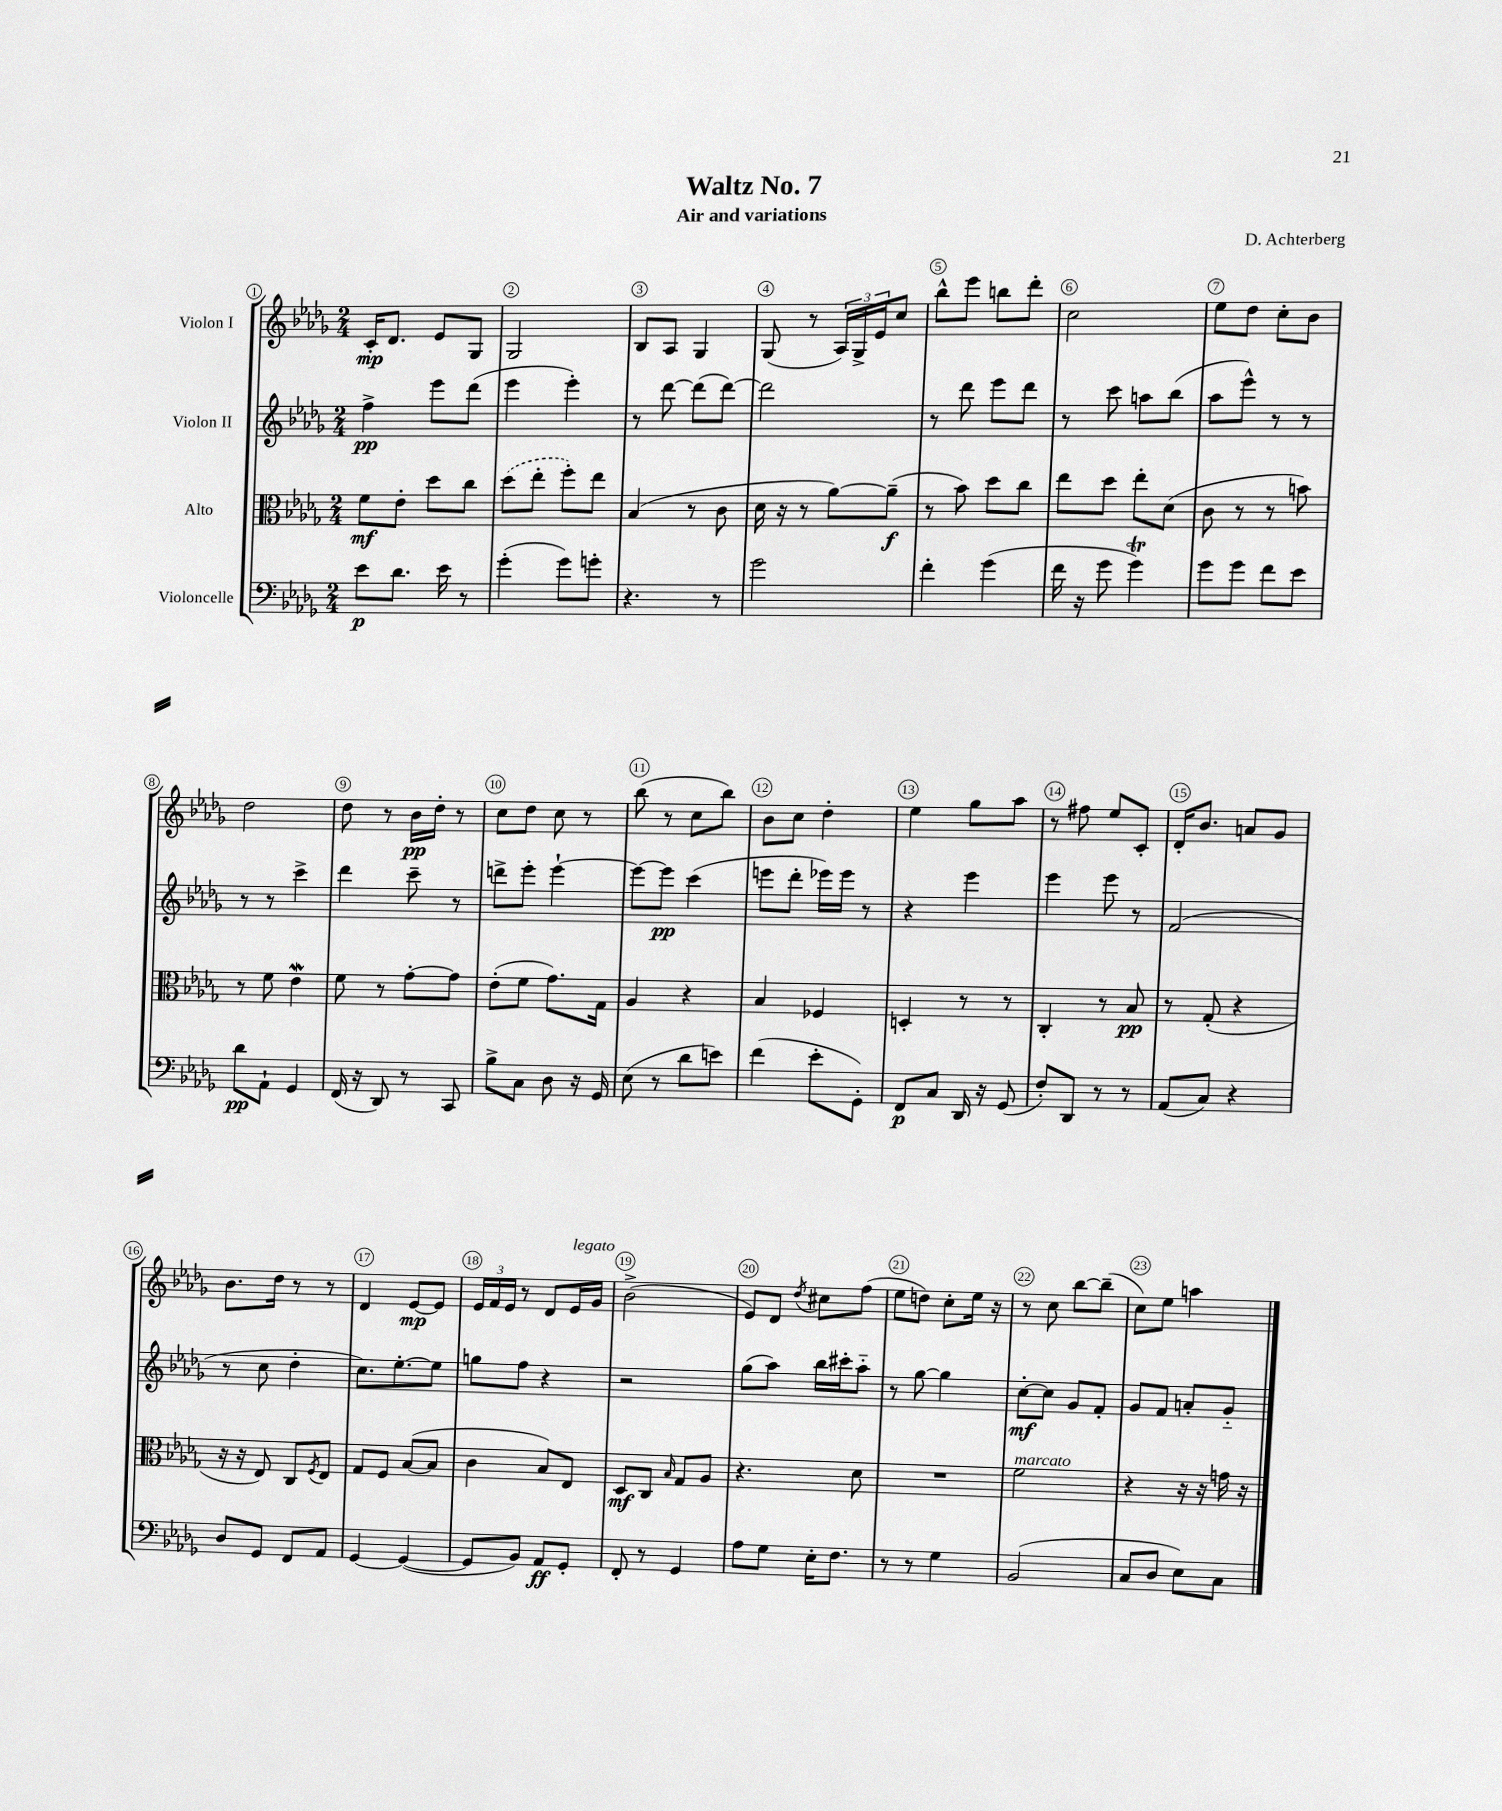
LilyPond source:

\header { title = "Waltz No. 7" composer = "D. Achterberg" subtitle = "Air and variations" }
<<
\new StaffGroup <<
\new Staff = "s0" \with { instrumentName = "Violon I" } {
    \clef treble \key des \major \numericTimeSignature \time 2/4
    c'16-.\mp des'8. ees'8 ges8 |
    ges2 |
    bes8 aes8 ges4 |
    ges8( r8 \tuplet 3/2 { aes16) ges16-> ees'16 } c''8 |
    bes''8-^ ees'''8 b''8 des'''8-. |
    c''2 |
    ees''8 des''8 c''8-. bes'8 |
    des''2 |
    des''8 r8 bes'16\pp des''16-. r8 |
    c''8 des''8 c''8 r8 |
    bes''8( r8 c''8 bes''8) |
    bes'8 c''8 des''4-. |
    ees''4 ges''8 aes''8 |
    r8 fis''8 ees''8 c'8-. |
    des'16-. bes'8. a'8 ges'8 |
    bes'8. des''16 r8 r8 |
    des'4 ees'8~\mp ees'8 |
    \tuplet 3/2 { ees'16 f'16 ees'16 } r8 des'8 ees'16^\markup { \italic "legato" } ges'16 |
    bes'2->( |
    ees'8) des'8 \acciaccatura { des''8 } cis''8 f''8( |
    ees''8 d''8) c''8-. ees''16 r16 |
    r8 c''8 bes''8~ bes''8--( |
    c''8) ees''8 a''4 \bar "|." |
}
\new Staff = "s1" \with { instrumentName = "Violon II" } {
    \clef treble \key des \major \numericTimeSignature \time 2/4
    f''4->\pp ees'''8 des'''8( |
    ees'''4 ees'''4-.) |
    r8 des'''8~ des'''8( des'''8~) |
    des'''2 |
    r8 des'''8 ees'''8 des'''8 |
    r8 c'''8 a''8 bes''8( |
    aes''8 ees'''8-^) r8 r8 |
    r8 r8 c'''4-> |
    des'''4 c'''8-- r8 |
    d'''8-> ees'''8-. ees'''4~-! |
    ees'''8~ ees'''8\pp c'''4( |
    e'''8 des'''8-. ees'''16) ees'''16 r8 |
    r4 ees'''4 |
    ees'''4 ees'''8 r8 |
    f'2( |
    r8 c''8 des''4-. |
    c''8.) ees''8.~-. ees''8 |
    g''8 f''8 r4 |
    r2 |
    ges''8( aes''8) bes''16 cis'''16-. aes''8-_ |
    r8 ges''8~ ges''4 |
    c''8~-.\mf c''8 ges'8 f'8-. |
    ges'8 f'8 a'8-. ges'8-_ \bar "|." |
}
\new Staff = "s2" \with { instrumentName = "Alto" } {
    \clef alto \key des \major \numericTimeSignature \time 2/4
    f'8\mf ees'8-. des''8 c''8 |
    \once \slurDashed des''8( ees''8-. f''8-.) ees''8 |
    bes4( r8 c'8 |
    des'16 r16 r8 aes'8~) aes'8--\f( |
    r8 bes'8) des''8 c''8 |
    ees''8 des''8 ees''8-. des'8( |
    c'8 r8 r8 b'8) |
    r8 f'8 ees'4\mordent |
    f'8 r8 ges'8~-. ges'8 |
    ees'8-.( f'8 ges'8.) ges16 |
    aes4 r4 |
    bes4 fes4 |
    d4-. r8 r8 |
    c4-. r8 bes8\pp |
    r8 ges8-.( r4 |
    r16 r16 ees8) c8 \acciaccatura { f8 } ees8 |
    ges8 f8 bes8~( bes8 |
    c'4 bes8) ees8 |
    des8\mf c8 \grace { bes16 } ges8 aes8 |
    r4. des'8 |
    R2 |
    f'2^\markup { \italic "marcato" } |
    r4 r16 r16 g'16 r16 \bar "|." |
}
\new Staff = "s3" \with { instrumentName = "Violoncelle" } {
    \clef bass \key des \major \numericTimeSignature \time 2/4
    ees'8\p des'8. ees'16 r8 |
    ges'4-.( ges'8) g'8-. |
    r4. r8 |
    ges'2 |
    f'4-. ges'4( |
    f'16 r16 ges'8 ges'4\trill) |
    ges'8 ges'8 f'8 ees'8 |
    des'8\pp aes,8-! ges,4 |
    f,16( r16 des,8) r8 c,8 |
    bes8-> c8 des8 r16 ges,16 |
    ees8( r8 des'8 e'8) |
    f'4( ees'8-. ges,8-.) |
    f,8\p c8 des,16 r16 ges,8( |
    f8-.) des,8 r8 r8 |
    aes,8( c8) r4 |
    des8 ges,8 f,8 aes,8 |
    ges,4~ ges,4~( |
    ges,8 bes,8) aes,8\ff ges,8-. |
    f,8-. r8 ges,4 |
    aes8 ges8 ees16-. f8. |
    r8 r8 ges4 |
    bes,2( |
    c8 des8 ees8) c8 \bar "|." |
}
>>
>>
\layout { \context { \Score \override BarNumber.break-visibility = ##(#f #t #t) barNumberVisibility = #all-bar-numbers-visible \override BarNumber.stencil = #(make-stencil-circler 0.1 0.3 ly:text-interface::print) } }
